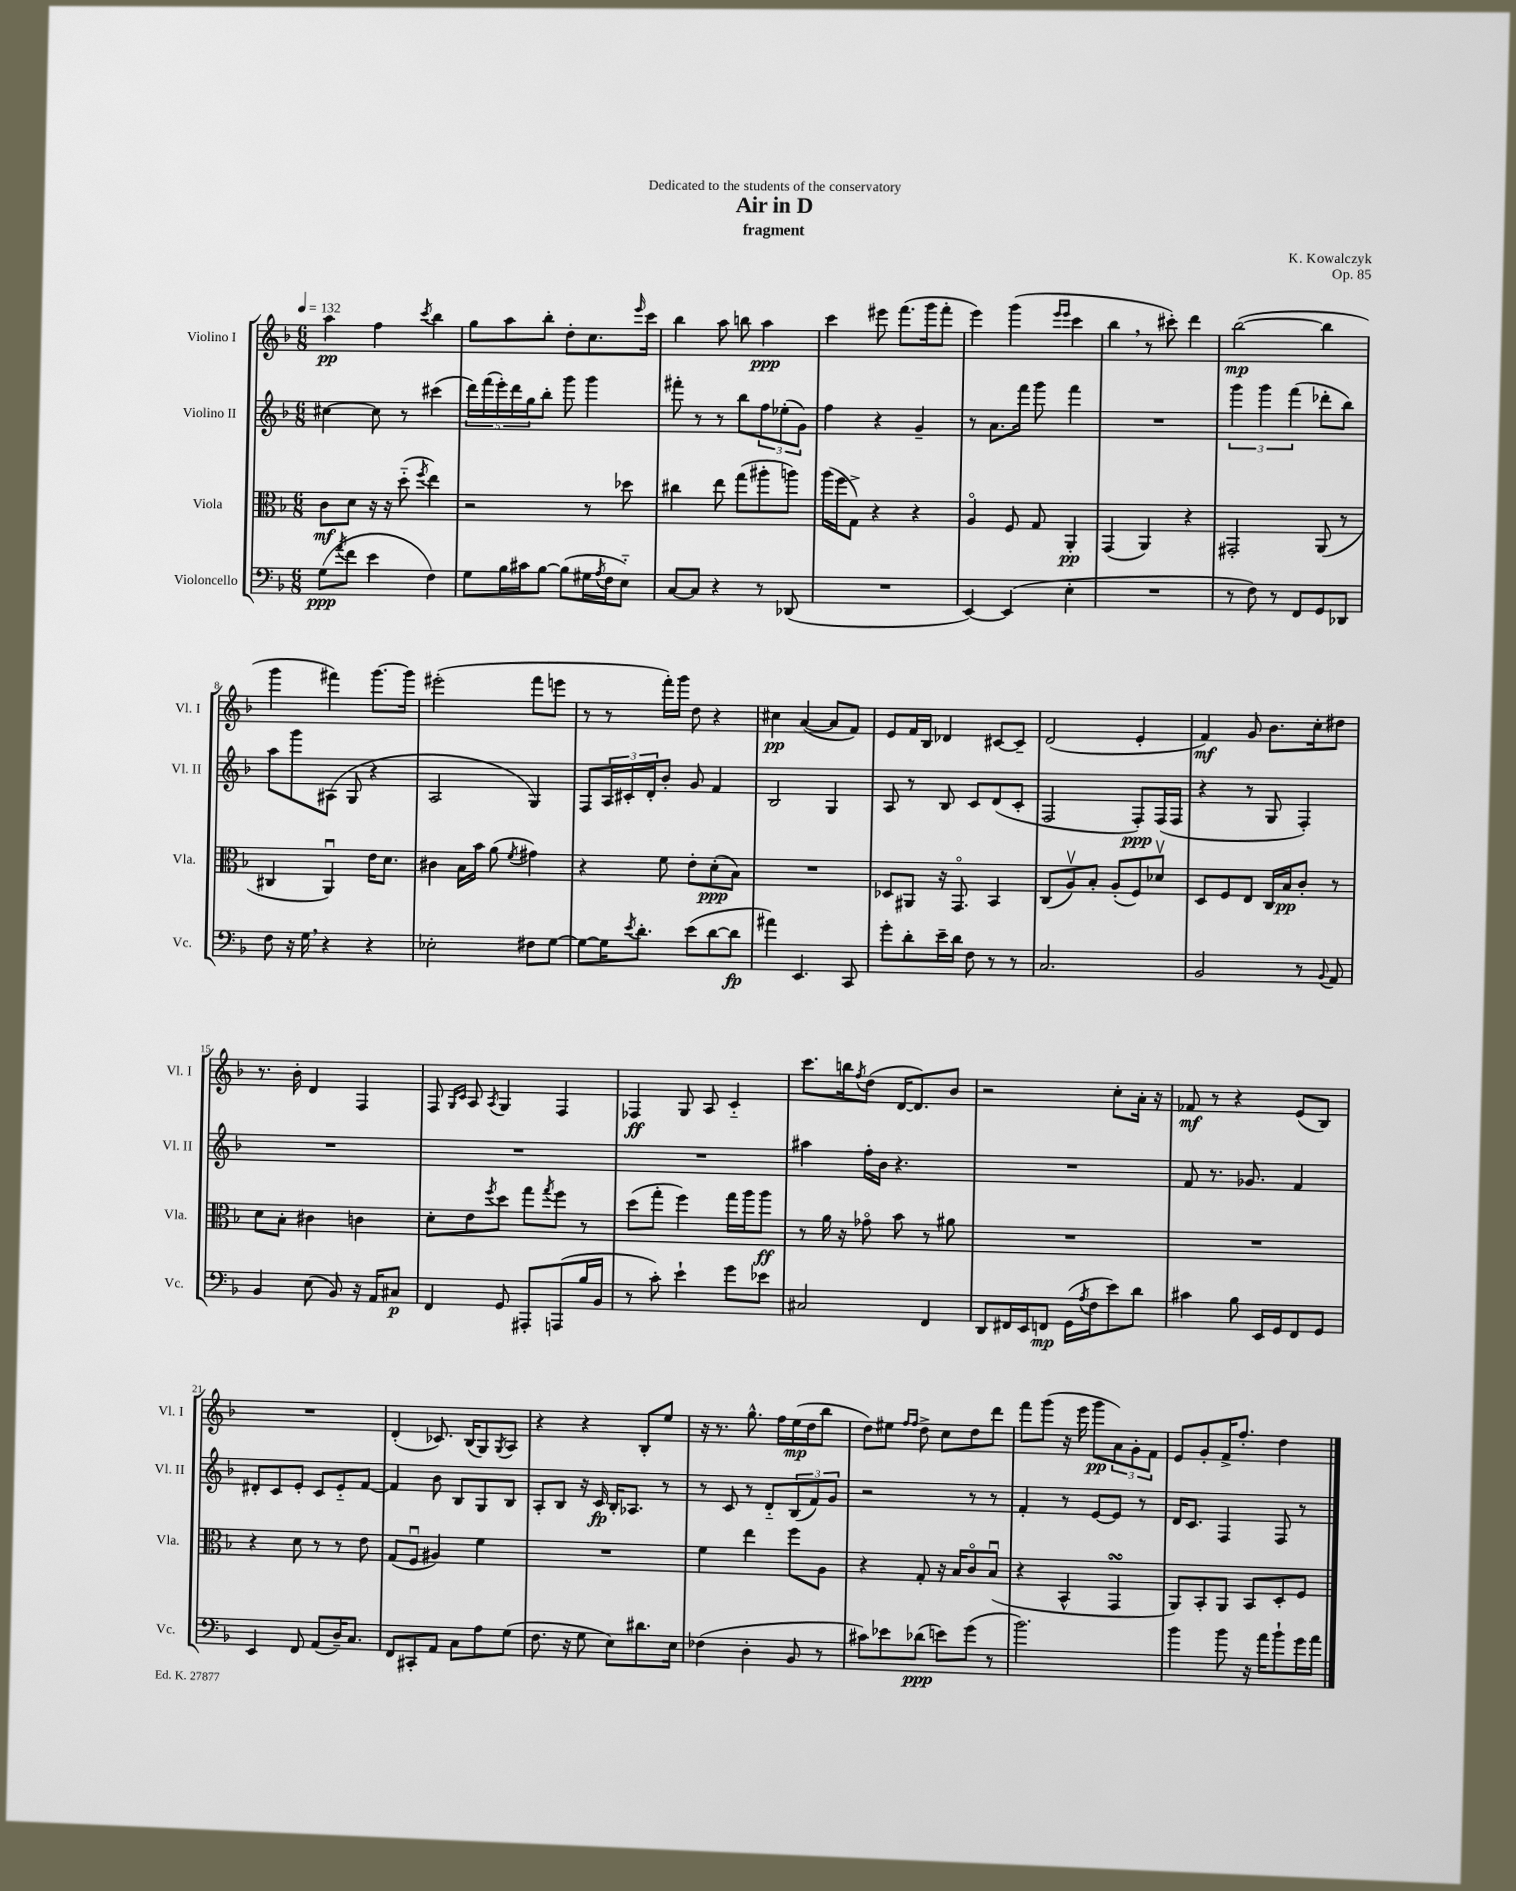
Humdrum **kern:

**kern	**dynam	**kern	**dynam	**kern	**dynam	**kern	**dynam
*part4	*part4	*part3	*part3	*part2	*part2	*part1	*part1
*staff4	*staff4	*staff3	*staff3	*staff2	*staff2	*staff1	*staff1
*I"Violoncello	*	*I"Viola	*	*I"Violino II	*	*I"Violino I	*
*I'Vc.	*	*I'Vla.	*	*I'Vl. II	*	*I'Vl. I	*
*clefF4	*	*clefC3	*	*clefG2	*	*clefG2	*
*k[b-]	*	*k[b-]	*	*k[b-]	*	*k[b-]	*
*M6/8	*	*M6/8	*	*M6/8	*	*M6/8	*
*MM132	*	*MM132	*	*MM132	*	*MM132	*
=1	=1	=1	=1	=1	=1	=1	=1
(8G\L	ppp	8c\L	mf	[4cc#X\	.	4aa\	pp
8qa/	.	.	.	.	.	.	.
8f\J	.	8d\J	.	.	.	.	.
4e\	.	16r	.	8cc#\]	.	4ff\	.
.	.	16r	.	.	.	.	.
.	.	(8dd\	.	8r	.	.	.
.	.	8qff/	.	.	.	8qccc/	.
4F\)	.	4ee\)	.	(4ccc#X\	.	4bb-\	.
=2	=2	=2	=2	=2	=2	=2	=2
8G\L	.	2r	.	20ddd\LL)	.	8gg\L	.
.	.	.	.	(20fff\	.	.	.
.	.	.	.	20eee'\)	.	.	.
16B-\L	.	.	.	.	.	8aa\	.
.	.	.	.	20ddd\	.	.	.
16c#X\J	.	.	.	.	.	.	.
.	.	.	.	20gg\J	.	.	.
[8B-\J	.	.	.	8bb-'\J	.	8bb-'\J	.
(8B-\L]	.	.	.	8ggg\	.	8dd'\L	.
16G#X\L	.	8r	.	4ggg\	.	8.cc\	.
8qA/	.	.	.	.	.	.	.
16F\J	.	.	.	.	.	.	.
8E\J)	.	8dd-X\	.	.	.	.	.
.	.	.	.	.	.	16qqeee/	.
.	.	.	.	.	.	16ccc\Jk	.
=3	=3	=3	=3	=3	=3	=3	=3
[8C/L	.	4cc#X\	.	8fff#X'\	.	4bb-\	.
8C/J]	.	.	.	8r	.	.	.
4r	.	8ee\	.	8r	.	8aa\	.
.	.	(8gg\L	.	8bb-\L	.	8bbn\	.
8r	.	8aa#X'\	.	12ff\	.	4aa\	ppp
.	.	.	.	(12ee-X'\	.	.	.
(8DD-X/	.	8aan\J)	.	.	.	.	.
.	.	.	.	12g\J)	.	.	.
=4	=4	=4	=4	=4	=4	=4	=4
2.r	.	(16aa\LL	.	4ff\	.	4ccc\	.
.	.	16ff\J	.	.	.	.	.
.	.	8G^\J)	.	.	.	.	.
.	.	4r	.	4r	.	8eee#X\	.
.	.	.	.	.	.	(8.fff\L	.
.	.	4r	.	4g~/	.	.	.
.	.	.	.	.	.	16ggg\k	.
.	.	.	.	.	.	8fff'\J	.
=5	=5	=5	=5	=5	=5	=5	=5
[4EE/)	.	4A/	.	8r	.	4eee\)	.
.	.	.	.	8.a\L	.	.	.
(4EE/]	.	8F/	.	.	.	(4ggg\	.
.	.	.	.	16fff\Jk	.	.	.
.	.	8G/	.	8ggg\	.	.	.
.	.	.	.	.	.	16qqeee/LL	.
.	.	.	.	.	.	16qqeee/JJ	.
4E'\	.	4AA'/	pp	4fff\	.	4ccc\	.
=6	=6	=6	=6	=6	=6	=6	=6
2.r	.	(4GG/	.	2.r	.	4bb-,\	.
.	.	4AA/)	.	.	.	8r	.
.	.	.	.	.	.	8ccc#X'\)	.
.	.	4r	.	.	.	4ddd\	.
=7	=7	=7	=7	=7	=7	=7	=7
8r	.	2GG#X'/	.	6ggg\	.	([2bb-\	mp
8F\)	.	.	.	.	.	.	.
.	.	.	.	6ggg\	.	.	.
8r	.	.	.	.	.	.	.
.	.	.	.	(6fff\	.	.	.
8FF/L	.	.	.	.	.	.	.
8GG/	.	(8AA/	.	8ddd-X'\L	.	4bb-\]	.
8DD-X/J	.	8r	.	8bb-\J)	.	.	.
!!LO:LB:g=z
=8	=8	=8	=8	=8	=8	=8	=8
8F\	.	4C#X/	.	8aa\L	.	4ggg\	.
16r	.	.	.	8ggg\	.	.	.
16G,\	.	.	.	.	.	.	.
4r	.	4AAu/)	.	(8A#X\J	.	4fff#X\)	.
.	.	.	.	8G/	.	.	.
4r	.	16e\KL	.	4r	.	[8.ggg\L	.
.	.	8.d\J	.	.	.	.	.
.	.	.	.	.	.	16ggg\Jk]	.
=9	=9	=9	=9	=9	=9	=9	=9
2E-X'\	.	4c#X\	.	2A/	.	(2eee#X'\	.
.	.	16B-\LL	.	.	.	.	.
.	.	16b-\JJ	.	.	.	.	.
.	.	(8a\	.	.	.	.	.
.	.	8qf/	.	.	.	.	.
8F#X\L	.	4g#X\)	.	4G/)	.	8fff\L	.
[8G\J	.	.	.	.	.	8eeen\J	.
=10	=10	=10	=10	=10	=10	=10	=10
8G\L_	.	4r	.	8F/L	.	8r	.
16G\K]	.	.	.	24A/L	.	8r	.
.	.	.	.	24c#X'/	.	.	.
8qe/	.	.	.	.	.	.	.
8.d'\J	.	.	.	.	.	.	.
.	.	.	.	24d'/J	.	.	.
.	.	8f\	.	8b-'/J	.	16fff'\LL)	.
.	.	.	.	.	.	16ggg\JJ	.
(8e\L	.	8e'\L	.	8g/	.	8dd\	.
[8d\	.	(8d'\	ppp	4f/	.	4r	.
8d\J]	fp	8B-\J)	.	.	.	.	.
=11	=11	=11	=11	=11	=11	=11	=11
4a#X\)	.	2.r	.	2B-/	.	4cc#X\	pp
4.EE/	.	.	.	.	.	([4a/	.
.	.	.	.	4G/	.	8a/L]	.
8CC/	.	.	.	.	.	8f/J)	.
=12	=12	=12	=12	=12	=12	=12	=12
8g'\L	.	8D-X/L	.	8A/	.	8e/L	.
8d'\	.	8AA#X/J	.	8r	.	16f/L	.
.	.	.	.	.	.	16B-/JJ	.
16e~\L	.	16r	.	8B-/	.	4d-X/	.
16d\JJ	.	8.GG/	.	.	.	.	.
8F\	.	.	.	8c/L	.	.	.
8r	.	4BB-/	.	(8d/	.	[8c#X/L	.
8r	.	.	.	8c'/J	.	8c#~/J]	.
=13	=13	=13	=13	=13	=13	=13	=13
2.C/	.	(8C/L	.	2F/	.	(2d/	.
.	.	8Av/)	.	.	.	.	.
.	.	8B-'/J	.	.	.	.	.
.	.	(8A'/L	.	.	.	.	.
.	.	8F/)	.	8F'/L)	ppp	4e'/	.
.	.	8d-Xv/J	.	(16F/L	.	.	.
.	.	.	.	16F/JJ	.	.	.
=14	=14	=14	=14	=14	=14	=14	=14
2BB-/	.	8D/L	.	4r	.	4f/)	mf
.	.	8F/	.	.	.	.	.
.	.	8E/J	.	8r	.	8g/	.
.	.	16C/LL	.	8G/	.	8.b-\L	.
.	.	16B-/J	pp	.	.	.	.
8r	.	8c'/J	.	4F'/)	.	.	.
.	.	.	.	.	.	16cc'\k	.
8qqBB-/	.	.	.	.	.	.	.
8AA/	.	8r	.	.	.	8dd#X\J	.
!!LO:LB:g=z
=15	=15	=15	=15	=15	=15	=15	=15
4BB-/	.	8d\L	.	2.r	.	8.r	.
.	.	8B-'\J	.	.	.	.	.
.	.	.	.	.	.	16b-'\	.
(8E\	.	4c#X\	.	.	.	4d/	.
8BB-/)	.	.	.	.	.	.	.
16r	.	4cn\	.	.	.	4F/	.
16AA/KL	.	.	.	.	.	.	.
8C#X/J	p	.	.	.	.	.	.
=16	=16	=16	=16	=16	=16	=16	=16
4FF/	.	8d'\L	.	2.r	.	8F/	.
.	.	.	.	.	.	16qqG/LL	.
.	.	.	.	.	.	16qqc/JJ	.
.	.	8e\	.	.	.	8A/	.
.	.	8qff/	.	.	.	8qA/	.
8GG/	.	8dd\J	.	.	.	4G/	.
8AAA#X'/L	.	8gg\L	.	.	.	.	.
.	.	8qgg/	.	.	.	.	.
(8AAAn/	.	8ff\J	.	.	.	4F/	.
16B-/L	.	8r	.	.	.	.	.
16BB-/JJ	.	.	.	.	.	.	.
=17	=17	=17	=17	=17	=17	=17	=17
8r	.	(8dd\L	.	2.r	.	4F-X/	ff
8c'\)	.	8gg'\J	.	.	.	.	.
4e`\	.	4ff\)	.	.	.	8G/	.
.	.	.	.	.	.	8A/	.
8g\L	.	16gg\LL	.	.	.	4c/	.
.	.	16aa\J	.	.	.	.	.
8e-X\J	.	8aa\J	ff	.	.	.	.
=18	=18	=18	=18	=18	=18	=18	=18
2C#X/	.	8r	.	4aa#X\	.	8.ccc\L	.
.	.	16a\	.	.	.	.	.
.	.	16r	.	.	.	16bbn\k	.
.	.	.	.	.	.	8qff/	.
.	.	8g-X\	.	16ff'\LL	.	(8dd\J	.
.	.	.	.	16b-\JJ	.	.	.
.	.	8b-\	.	4.r	.	[16d/KL	.
.	.	.	.	.	.	8.d/])	.
4FF/	.	8r	.	.	.	.	.
.	.	8a#X\	.	.	.	8b-/J	.
=19	=19	=19	=19	=19	=19	=19	=19
8DD/L	.	2.r	.	2.r	.	2r	.
16FF#X/L	.	.	.	.	.	.	.
16EE/J	.	.	.	.	.	.	.
8FFn/J	mp	.	.	.	.	.	.
(16GG\LL	.	.	.	.	.	.	.
8qA/	.	.	.	.	.	.	.
16F\J	.	.	.	.	.	.	.
8e\)	.	.	.	.	.	8cc'\L	.
8d\J	.	.	.	.	.	16a'\Jk	.
.	.	.	.	.	.	16r	.
=20	=20	=20	=20	=20	=20	=20	=20
4c#X\	.	2.r	.	8f/	.	8f-X/	mf
.	.	.	.	8.r	.	8r	.
8B-\	.	.	.	.	.	4r	.
.	.	.	.	8.g-X/	.	.	.
16EE/LL	.	.	.	.	.	.	.
16GG/J	.	.	.	.	.	.	.
8FF/	.	.	.	4f/	.	(8e/L	.
8GG/J	.	.	.	.	.	8B-/J)	.
!!LO:LB:g=z
=21	=21	=21	=21	=21	=21	=21	=21
4EE/	.	4r	.	8d#X'/L	.	2.r	.
.	.	.	.	8c/	.	.	.
8FF/	.	8d\	.	8e'/J	.	.	.
(8AA/L	.	8r	.	8c/L	.	.	.
16D~/K)	.	8r	.	8e/	.	.	.
8.C/J	.	.	.	.	.	.	.
.	.	8e\	.	[8f/J	.	.	.
=22	=22	=22	=22	=22	=22	=22	=22
8FF/L	.	(8G/L	.	4f/]	.	(4d'/	.
8CC#X'/	.	8Fu/J	.	.	.	.	.
8AA/J	.	4A#X/)	.	8b-\	.	8.c-X/)	.
8C\L	.	.	.	8B-/L	.	.	.
.	.	.	.	.	.	(16B-/KL	.
8A\	.	4f\	.	8G/	.	8G/)	.
.	.	.	.	.	.	8qG/	.
(8G\J	.	.	.	8B-/J	.	8A/J	.
=23	=23	=23	=23	=23	=23	=23	=23
8.F\	.	2.r	.	8A'/L	.	4r	.
.	.	.	.	8B-/J	.	.	.
16r	.	.	.	.	.	.	.
8G\	.	.	.	16r	.	4r	.
.	.	.	.	16c/	fp	.	.
8E\L)	.	.	.	16B-'/KL	.	.	.
.	.	.	.	8.A-X/J	.	.	.
8.d#X\	.	.	.	.	.	8B-'/L	.
.	.	.	.	8r	.	8ee/J	.
16E\Jk	.	.	.	.	.	.	.
=24	=24	=24	=24	=24	=24	=24	=24
(4F-X\	.	4f\	.	8r	.	16r	.
.	.	.	.	.	.	8.r	.
.	.	.	.	8c/	.	.	.
4D'\	.	4ee\	.	8r	.	8.gg^^\	.
.	.	.	.	8d/L	.	.	.
.	.	.	.	.	.	16ff\LL	.
8BB-/	.	8ff\L	.	(12B-/	.	(16ee\	mp
.	.	.	.	.	.	16dd\J	.
.	.	.	.	12f/)	.	.	.
8r	.	8A\J	.	.	.	8bb-\J	.
.	.	.	.	12g/J	.	.	.
=25	=25	=25	=25	=25	=25	=25	=25
8c#X\L)	.	4r	.	2r	.	8dd\L)	.
8e-X\	.	.	.	.	.	8ee#X\J	.
.	.	.	.	.	.	16qqff/LL	.
.	.	.	.	.	.	16qqff/JJ	.
(8d-X\J	ppp	8G'/	.	.	.	8dd^\	.
8en\L)	.	16r	.	.	.	8cc\L	.
.	.	16B-/KL	.	.	.	.	.
(8g\J	.	8c/	.	8r	.	8dd\	.
8r	.	(8B-u/J	.	8r	.	8ddd\J	.
=26	=26	=26	=26	=26	=26	=26	=26
2.b-\)	.	4r	.	4f'/	.	8fff\L	.
.	.	.	.	.	.	(8ggg\J	.
.	.	4BB-^^/	.	8r	.	16r	.
.	.	.	.	.	.	16eee\	.
.	.	.	.	[8e/L	.	8ggg\L	pp
.	.	4GGsSSS/	.	8e/J]	.	12a\)	.
.	.	.	.	.	.	12g'\	.
.	.	.	.	8r	.	.	.
.	.	.	.	.	.	12f\J	.
=27	=27	=27	=27	=27	=27	=27	=27
4b-\	.	8AA/L)	.	16d/KL	.	8e/L	.
.	.	.	.	8.c/J	.	.	.
.	.	8BB-'/	.	.	.	8g'/	.
8b-\	.	8AA/J	.	4F/	.	16f^/K	.
.	.	.	.	.	.	8.ff'/J	.
16r	.	8BB-/L	.	.	.	.	.
16a\KL	.	.	.	.	.	.	.
8b-`\	.	8D'/	.	8F/	.	4dd\	.
16g\L	.	8F/J	.	8r	.	.	.
16a\JJ	.	.	.	.	.	.	.
==	==	==	==	==	==	==	==
*-	*-	*-	*-	*-	*-	*-	*-
